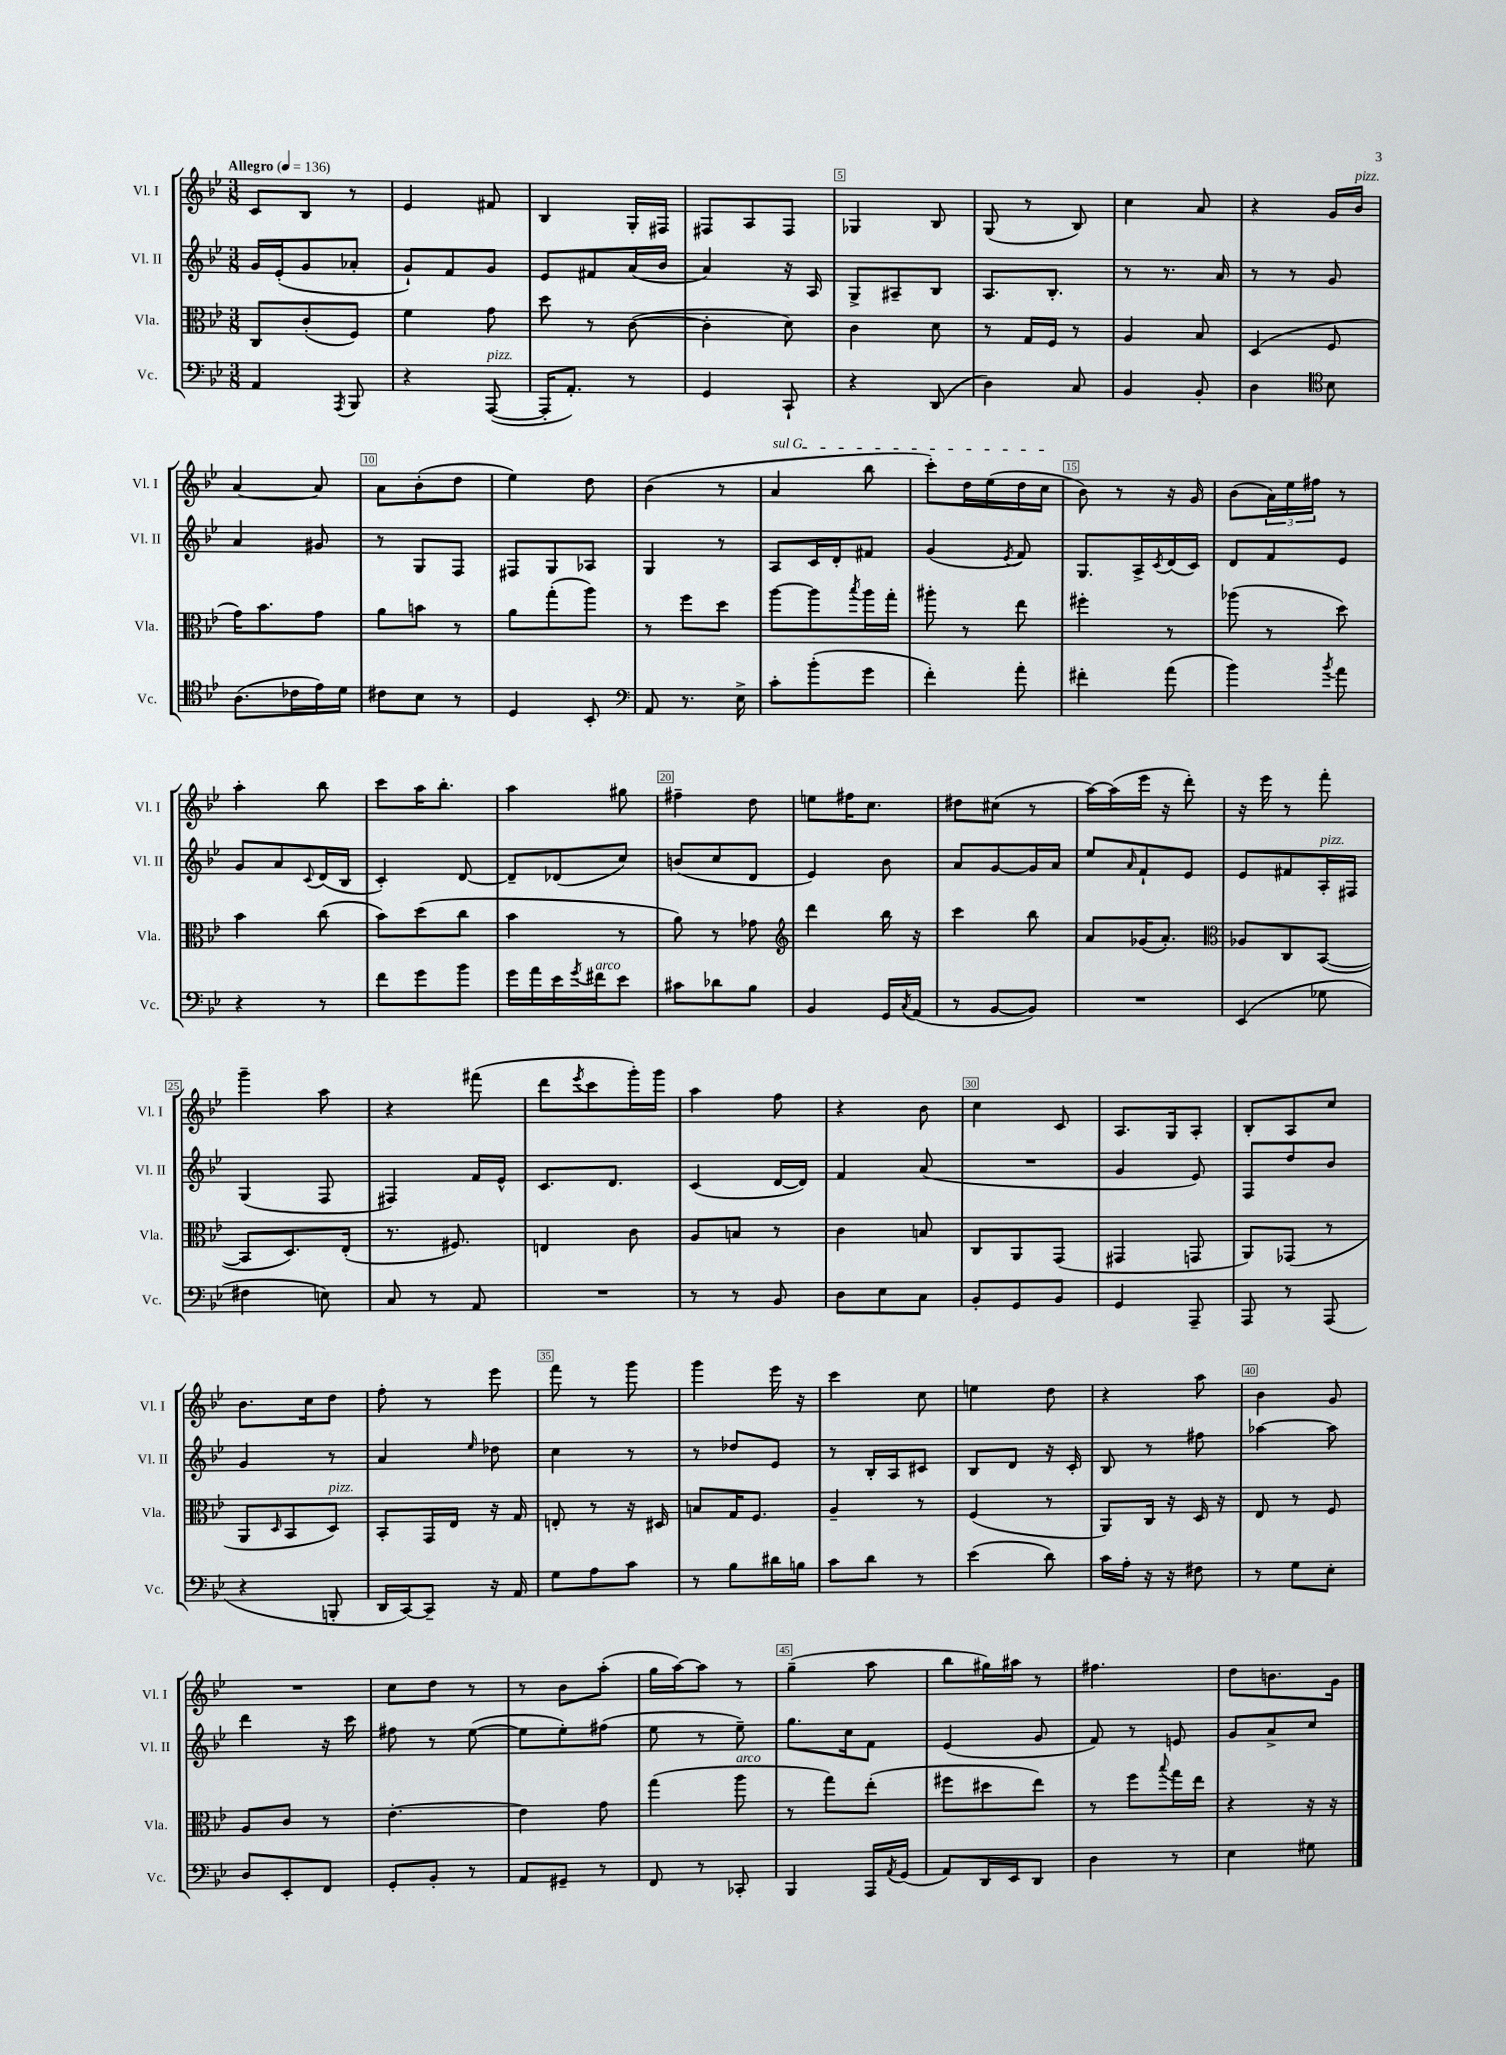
<<
\new StaffGroup <<
\new Staff = "s0" \with { instrumentName = "Vl. I" shortInstrumentName = "Vl. I" } {
    \clef treble \key bes \major \numericTimeSignature \time 3/8 \tempo "Allegro" 4 = 136
    c'8 bes8 r8 |
    ees'4 fis'8 |
    bes4 g16-. fis16 |
    fis8 a8 fis8 |
    ges4 bes8 |
    g8( r8 bes8) |
    c''4 a'8 |
    r4 g'16 bes'16^\markup { \italic "pizz." } |
    a'4~ a'8 |
    a'8 bes'8-.( d''8 |
    ees''4) d''8 |
    bes'4( r8 |
    \once \override TextSpanner.bound-details.left.text = \markup { \italic "sul G" } a'4\startTextSpan bes''8 |
    c'''8-.) d''16 ees''16( d''16 c''16\stopTextSpan |
    bes'8) r8 r16 g'16 |
    bes'8( \tuplet 3/2 { a'16) ees''16 fis''16 } r8 |
    a''4-. bes''8 |
    c'''8 a''16 bes''8.-. |
    a''4 gis''8 |
    fis''4-- d''8 |
    e''8 fis''16 c''8. |
    dis''8 cis''8( r8 |
    a''16~) a''16( ees'''16 r16 d'''8-.) |
    r16 ees'''16 r8 f'''8-. |
    g'''4-- a''8 |
    r4 fis'''8( |
    d'''8 \acciaccatura { ees'''8 } c'''8 g'''16-.) g'''16 |
    a''4 f''8 |
    r4 bes'8 |
    c''4 c'8 |
    a8. g16 a8-. |
    bes8-. a8 c''8 |
    bes'8. c''16 d''8 |
    f''8-. r8 ees'''8 |
    f'''8 r8 g'''8 |
    g'''4 ees'''16 r16 |
    c'''4 c''8 |
    e''4 d''8 |
    r4 a''8 |
    bes'4 g'8 |
    R4. |
    c''8 d''8 r8 |
    r8 bes'8 a''8-.( |
    g''16 a''16~) a''8 r8 |
    g''4--( a''8 |
    bes''8 gis''16) ais''16 r8 |
    fis''4. |
    d''8 b'8. g'16 \bar "|." |
}
\new Staff = "s1" \with { instrumentName = "Vl. II" shortInstrumentName = "Vl. II" } {
    \clef treble \key bes \major \numericTimeSignature \time 3/8
    g'16 ees'16-.( g'8 aes'8-. |
    g'8-!) f'8 g'8 |
    ees'8 fis'8 a'16( bes'16 |
    a'4) r16 a16 |
    g8-> ais8-- bes8 |
    a8. bes8.-. |
    r8 r8. a'16 |
    r8 r8 g'8 |
    a'4 gis'8 |
    r8 g8 f8 |
    fis8 g8 aes8 |
    g4 r8 |
    a8 c'16 d'16-. fis'8 |
    g'4( \acciaccatura { ees'8 } f'8) |
    g8. a16-> \acciaccatura { c'8 } d'16( c'16) |
    d'8 f'8 ees'8 |
    g'8 a'8 \appoggiatura { c'8 } d'16( bes16 |
    c'4-.) d'8~ |
    d'8-- des'8( c''8) |
    b'8( c''8 d'8 |
    ees'4) bes'8 |
    a'8 g'8~ g'16 a'16 |
    ees''8 \grace { a'16 } f'8-! ees'8 |
    ees'8 fis'8 a16-.^\markup { \italic "pizz." } fis16 |
    g4( f8 |
    fis4) f'16 ees'16-^ |
    c'8. d'8. |
    c'4( d'16~ d'16) |
    f'4 a'8( |
    R4. |
    g'4 ees'8) |
    f8 d''8 bes'8 |
    g'4 r8 |
    a'4 \grace { ees''16 } des''8 |
    c''4 r8 |
    r8 des''8 ees'8 |
    r8 bes16-. a16 cis'8 |
    bes8 d'8 r16 c'16-. |
    bes8 r8 fis''8 |
    aes''4~ aes''8 |
    d'''4 r16 c'''16 |
    fis''8 r8 ees''8~( |
    ees''8 ees''8-.) fis''8( |
    ees''8 r8 ees''8--) |
    g''8. c''16 f'8 |
    ees'4( g'8 |
    f'8) r8 e'8 |
    g'8 a'8-> c''8 \bar "|." |
}
\new Staff = "s2" \with { instrumentName = "Vla." shortInstrumentName = "Vla." } {
    \clef alto \key bes \major \numericTimeSignature \time 3/8
    c8 c'8-.( f8) |
    f'4 g'8 |
    d''8 r8 c'8~( |
    c'4-. d'8) |
    c'4 d'8 |
    r8 g16 f16 r8 |
    a4 bes8 |
    d4( f8 |
    g'16) bes'8. g'8 |
    a'8 b'8 r8 |
    a'8 g''8-.( a''8) |
    r8 f''8 d''8 |
    a''8~ a''8 \acciaccatura { bes''8 } a''16 g''16-. |
    ais''8-. r8 ees''8 |
    fis''4-. r8 |
    aes''8( r8 d''8) |
    bes'4 c''8( |
    bes'8) d''8( c''8 |
    bes'4 r8 |
    a'8) r8 ges'8 |
    \clef treble d'''4 bes''16 r16 |
    c'''4 bes''8 |
    a'8 ges'16( a'8.-.) |
    \clef alto aes8 c8 bes,8~( |
    bes,8 d8.) ees16-.( |
    r8. fis8.) |
    e4 c'8 |
    a8 b8 r8 |
    c'4 b8 |
    c8 a,8 g,8( |
    gis,4 g,8 |
    a,8) ges,8( r8 |
    a,8 \grace { d16 } bes,8 d8^\markup { \italic "pizz." }) |
    bes,8-. g,16 ees16 r16 g16 |
    e8-. r8 r16 dis16 |
    b8 g16 f8. |
    a4-- r8 |
    f4( r8 |
    a,8) c16 r16 d16 r16 |
    ees8 r8 f8 |
    a8 c'8 r8 |
    ees'4.~-. |
    ees'4 g'8 |
    g''4( a''8^\markup { \italic "arco" } |
    r8 g''8) ees''8-.( |
    fis''8 dis''8 ees''8) |
    r8 f''8 \appoggiatura { bes''8 } g''16 ees''16 |
    r4 r16 r16 \bar "|." |
}
\new Staff = "s3" \with { instrumentName = "Vc." shortInstrumentName = "Vc." } {
    \clef bass \key bes \major \numericTimeSignature \time 3/8
    a,4 \acciaccatura { a,,8 } bes,,8 |
    r4 a,,8~^\markup { \italic "pizz." }( |
    a,,16-. a,8.-.) r8 |
    g,4 c,8-! |
    r4 d,8( |
    d4) c8 |
    bes,4 bes,8-. |
    d4 \clef tenor bes8 |
    a8.( ces'16 ees'16) d'16 |
    cis'8 bes8 r8 |
    d4 bes,8-. |
    \clef bass a,8 r8. ees16-> |
    c'8-. bes'8-.( g'8 |
    f'4-.) a'8-. |
    fis'4-. a'8( |
    bes'4) \acciaccatura { bes'8 } a'8 |
    r4 r8 |
    f'8 g'8 bes'8 |
    g'16 a'16 ees'16 \acciaccatura { g'8 } fis'16^\markup { \italic "arco" } ees'8 |
    cis'8 des'8 bes8 |
    bes,4 g,16 \acciaccatura { c8 } a,16( |
    r8 bes,8~ bes,8) |
    R4. |
    ees,4( ges8 |
    fis4 e8) |
    c8 r8 a,8 |
    R4. |
    r8 r8 bes,8 |
    d8 ees8 c8 |
    bes,8-. g,8 bes,8 |
    g,4 a,,8-- |
    a,,8 r8 a,,8( |
    r4 b,,8-. |
    d,16 c,16~) c,8-- r16 a,16 |
    g8 a8 c'8 |
    r8 bes8 dis'16 b16 |
    c'8 d'8 r8 |
    ees'4( d'8) |
    c'16 a16-. r16 r16 fis8 |
    r8 g8 ees8-. |
    d8 ees,8-. f,8 |
    g,8-. bes,8-. r8 |
    a,8 gis,8-- r8 |
    f,8 r8 ces,8-. |
    bes,,4 a,,16 \acciaccatura { a,8 } g,16( |
    a,8) d,16 ees,16 d,8 |
    d4 r8 |
    ees4 gis8 \bar "|." |
}
>>
>>
\layout { \context { \Score \override BarNumber.break-visibility = ##(#f #t #t) barNumberVisibility = #(every-nth-bar-number-visible 5) \override BarNumber.stencil = #(make-stencil-boxer 0.1 0.3 ly:text-interface::print) } }
